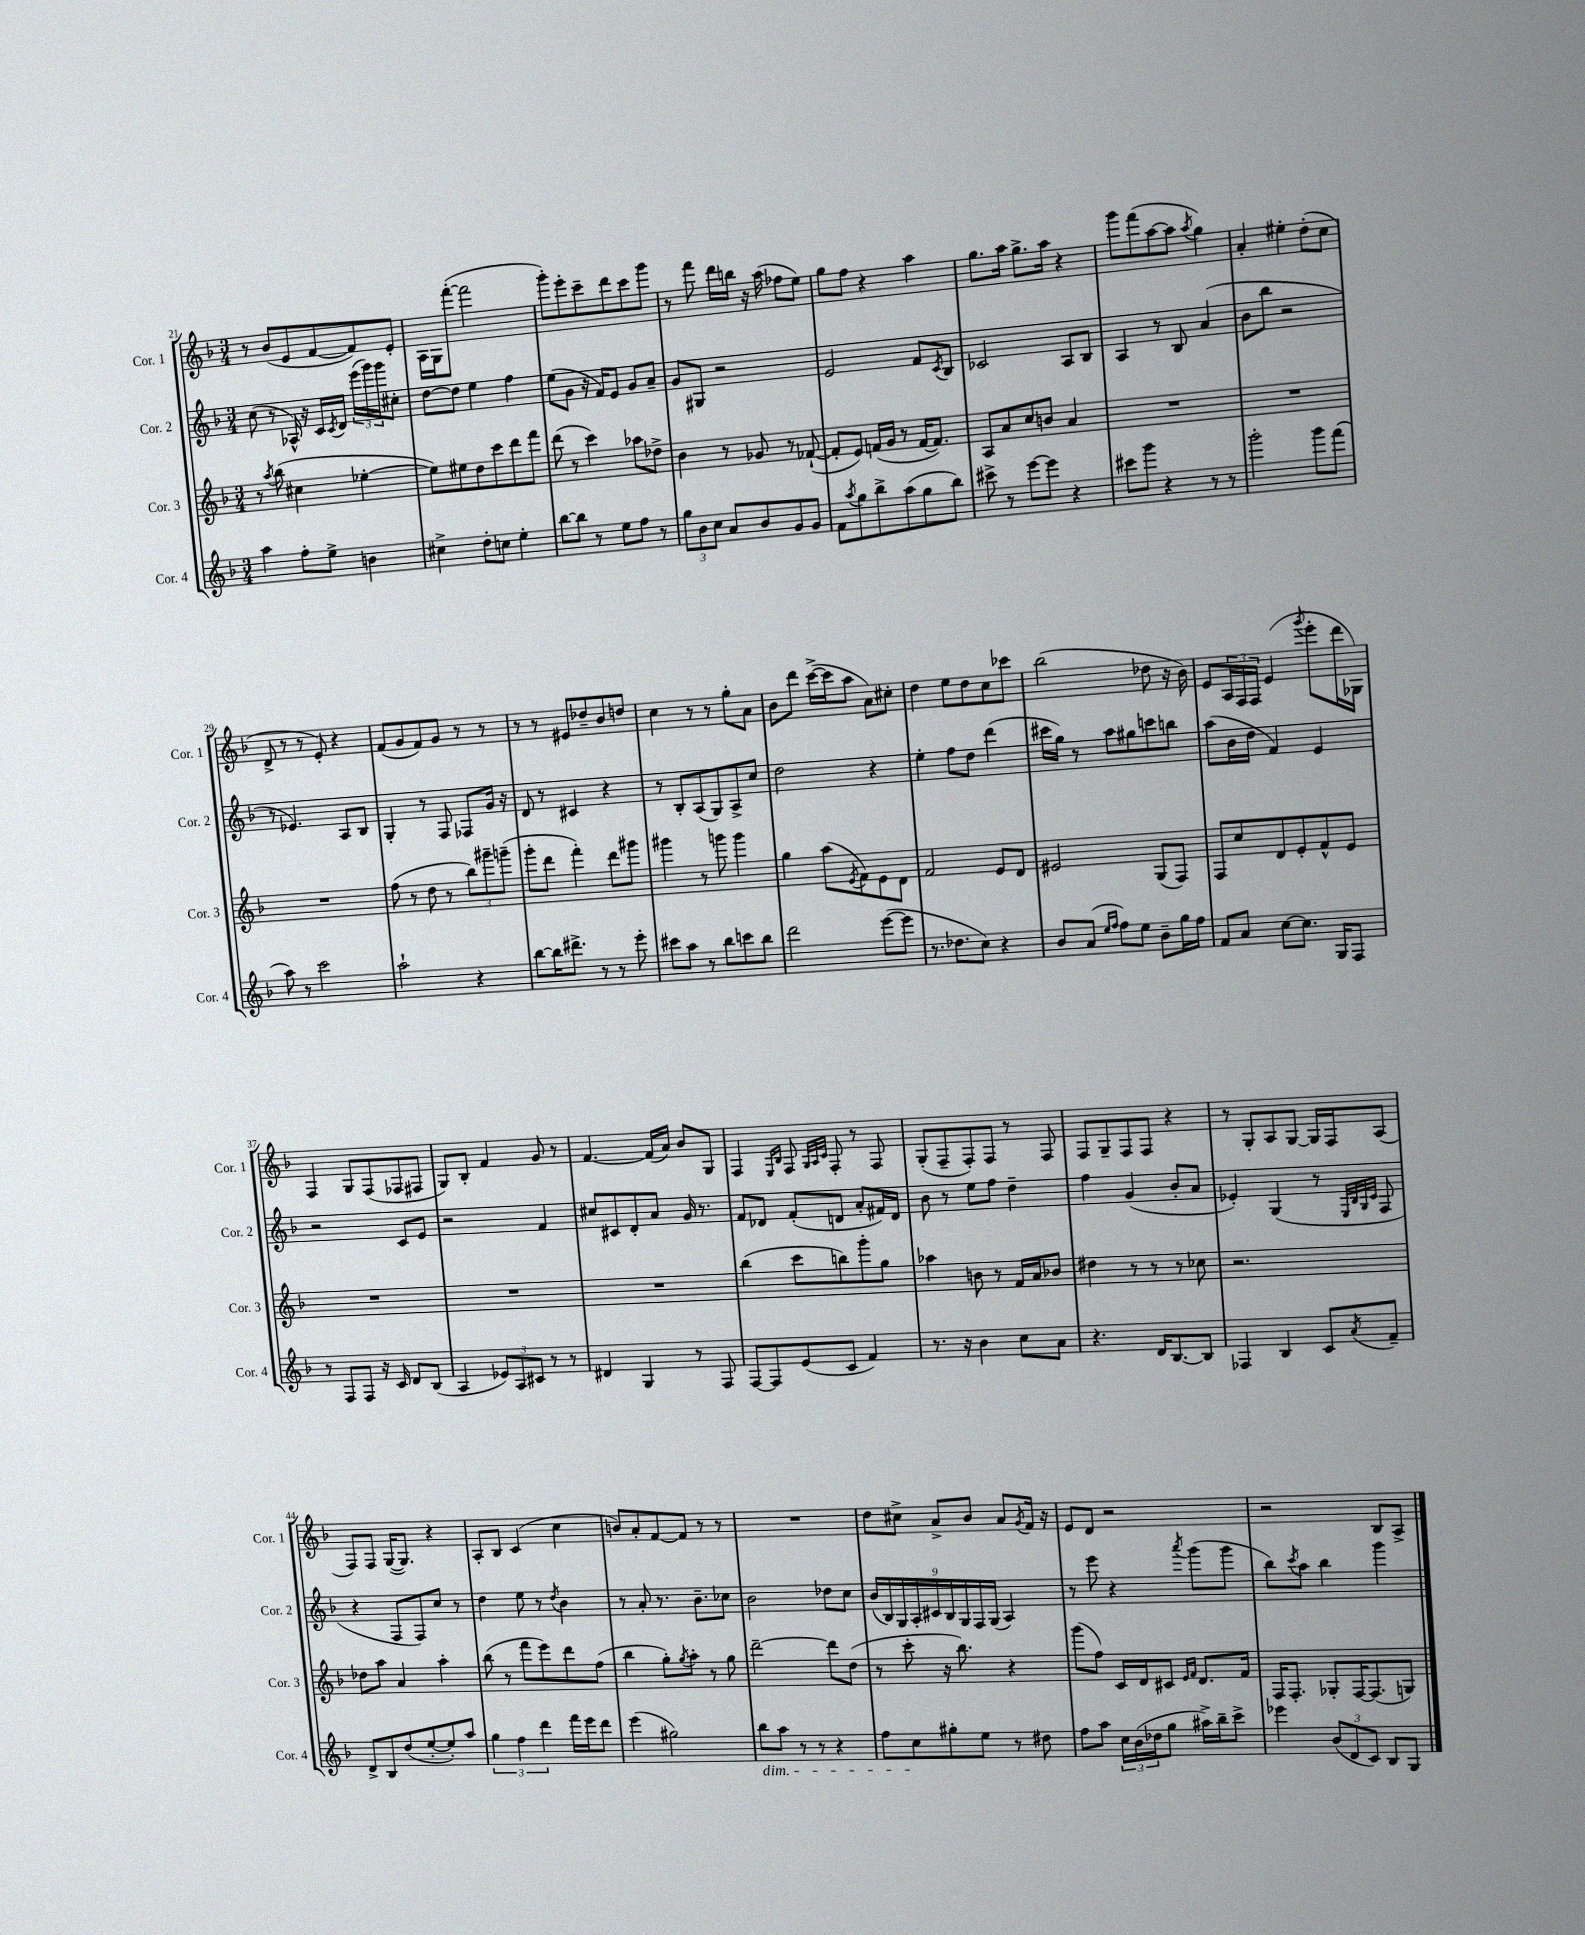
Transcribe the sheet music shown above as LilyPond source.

<<
\new StaffGroup <<
\new Staff = "s0" \with { instrumentName = "Cor. 1" shortInstrumentName = "Cor. 1" } {
    \clef treble \key f \major \numericTimeSignature \time 3/4
    r8 bes'8( e'8 f'8~ f'8) e'8-. |
    a16 g16 f'''8~-.( f'''2 |
    g'''8-.) e'''8-. c'''8-- d'''8 c'''8 g'''8 |
    r8 f'''8 d'''16 b''16 r16 a''16( fes''8 e''8) |
    g''8 f''8 r4 a''4 |
    g''8. a''16 g''8.-> a''16 r4 |
    g'''8 f'''8( a''8~ a''8 \acciaccatura { a''8 } g''4) |
    a'4-. eis''4-. d''8-.( c''8 |
    d'8-> r8 r8 e'8-.) r4 |
    f'8( g'8 f'8) g'8 r8 r8 |
    r8 r8 eis'8 des''8-- bes'8 d''8 |
    c''4 r8 r8 g''8-. a'8 |
    bes'8 d'''8 c'''16~->( c'''16 a''8 a'8) cis''8-. |
    d''4 e''8 d''8 c''8 ces'''8 |
    bes''2( des''8 r16 bes'16) |
    e'8 \tuplet 3/2 { a16 f16 f16 } e'4( \acciaccatura { g'''8 } e'''8-. d'''16 ges16) |
    f4 g8 f8( fes8 fis8 |
    g8) bes8-. f'4 g'8 r8 |
    f'4.~ f'16( a'16) bes'8 g8 |
    f4 \grace { e16 bes16 } f8 \grace { g32 a32 c'32 } f8-. r8 f8 |
    g8-.( f8-- f8-.) f8 r8 f8 |
    f8 g8-- f8 f8 r4 |
    r8 g8-. a8 g8~ g16 f16 a8( |
    f8) f8 g16~( g8.) r4 |
    a8-. bes8 c'4( c''4 |
    b'8) a'8-. f'8~ f'8 r8 r8 |
    R2. |
    d''8 cis''8-> a'8-> bes'8 a'8 \acciaccatura { g'8 } f'16 r16 |
    e'8 d'8 r2 |
    r2 bes8 a8-> \bar "|." |
}
\new Staff = "s1" \with { instrumentName = "Cor. 2" shortInstrumentName = "Cor. 2" } {
    \clef treble \key f \major \numericTimeSignature \time 3/4
    c''8( r8 aes16-^) r16 c'16 \acciaccatura { c'8 } d'16 \tuplet 3/2 { e'''16( g'''16) g'''16 } cis''8-. |
    d''8~ d''8 e''4 f''4 |
    e''8( g'8 r16 f'16) e'8 g'8 a'8-- |
    g'8 gis8 r2 |
    e'2 f'8 \acciaccatura { c'8 } bes8 |
    ces'2 a8 bes8 |
    a4 r8 bes8 a'4( |
    bes'8 bes''8 r2 |
    r8 ees'4.) a8 bes8 |
    g4-. r8 f8 fes8 g'16 r16 |
    d'8 r8 cis'4 r4 |
    r8 bes8-. a8( g8) a8-> c''8 |
    d''2 r4 |
    e''4-. f''8 d''8 d'''4( |
    cis'''16 g''16) r8 a''8 gis''8 c'''8 b''8 |
    a''8( bes'16 d''16 f'4) e'4 |
    r2 c'8 e'8 |
    r2 f'4 |
    cis''8 cis'8 d'8-. a'8 g'16 r8. |
    f'8 des'8 f'8-.( d'8 a'8-. fis'16) d'16 |
    bes'8 r8 e''8 f''8 d''4-- |
    f''4 g'4( bes'8-. a'8 |
    ees'4-.) g4( r8 \grace { e32 bes32 g32 c'32 } f8 |
    r4 f8 f8) c''8 r8 |
    d''4 e''8 r8 \acciaccatura { d''8 } bes'4 |
    r8 a'8-. r8. bes'8.-- ces''8 |
    bes'2 des''8 c''8 |
    \tuplet 9/8 { bes'16( bes16) g16 a16-. cis'16 bes16 g16 f16 g16( } a4) |
    r8 e'''8 r4 \acciaccatura { a'''8 } g'''8( g'''8 |
    bes''8) \acciaccatura { c'''8 } a''8 bes''4 g'''4 \bar "|." |
}
\new Staff = "s2" \with { instrumentName = "Cor. 3" shortInstrumentName = "Cor. 3" } {
    \clef treble \key f \major \numericTimeSignature \time 3/4
    r8 \acciaccatura { a''8 } bes''8( cis''4 ees''4~-. |
    ees''8) eis''8 d''8 c'''8 d'''8 f'''8 |
    d'''8( r8 c'''4) aes''8 des''8-> |
    bes'4 r8 ges'8 r8 fes'8~-!( |
    fes'8-. e'8) f'16( g'16 r8 f'16~ f'8.) |
    a8 a'8 c''8 b'8 a'4 |
    R2. |
    R2. |
    R2. |
    f''8( r8 d''8 r8 \tuplet 3/2 { bes''8) gis'''8-- g'''8--( } |
    g'''8-. d'''8 f'''4-.) d'''8 gis'''8 |
    gis'''4 r8 g'''8 g'''4 |
    g''4 a''8( \acciaccatura { e'8 } f'8) e'8 d'8 |
    f'2 e'8 d'8 |
    eis'2 g8( f8) |
    f8 c''8 d'8 e'8-. f'8-^ e'8 |
    R2. |
    R2. |
    R2. |
    bes''4( c'''8 b''8) g'''8-. g''8 |
    aes''4 b'8 r8 f'16 a'16 bes'8 |
    dis''4 r8 r8 r8 ces''8 |
    r2. |
    des''8 a''8 a'4 a''4-. |
    bes''8( r8 f'''8 e'''8) d'''8 f''8( |
    bes''4 g''8-.) \acciaccatura { g''8 } a''8-. r8 g''8 |
    d'''2~-- d'''8 d''8( |
    r8 c'''8-. r16 bes''8.) r4 |
    g'''8( f''8) c'16 d'16 cis'8 \grace { e'16 f'16 } d'8. f'16 |
    f16 f8.-. ges8-. f16~ f8.( g8) \bar "|." |
}
\new Staff = "s3" \with { instrumentName = "Cor. 4" shortInstrumentName = "Cor. 4" } {
    \clef treble \key f \major \numericTimeSignature \time 3/4
    a''4 f''8-. e''8-> b'4 |
    cis''4-> d''8-. c''8 e''4-. |
    bes''8~ bes''8 r8 e''8 f''8 r8 |
    \tuplet 3/2 { g''8 bes'8 c''8 } a'8 bes'8 g'8 g'8 |
    f'8 \acciaccatura { a''8 } g''8 bes''8-> a''8( g''8 bes''8) |
    cis'''8-> r8 e'''8~ e'''8 r4 |
    cis'''8 g'''8 r4 r8 r8 |
    g'''2-. g'''8 f'''8( |
    a''8) r8 c'''2 |
    a''2-! r4 |
    bes''8~ bes''16 dis'''8.-> r8 r8 e'''8-. |
    cis'''8 a''8 r8 bes''8 c'''8 bes''8 |
    d'''2 e'''8~( e'''8 |
    r8. des''8. c''8) r4 |
    bes'8 a'8( \grace { e''16 f''16 } f''8) e''8 bes'8-- g''16 f''16 |
    f'8 a'8 c''8~ c''8. g16 f8 |
    r8 f8 f8 r16 c'16 d'8 bes8( |
    a4 \tuplet 3/2 { ees'8) a8 cis'8 } r8 r8 |
    dis'4 g4 r8 f8 |
    f8~ f8 e'8( c'8 f'4) |
    r8. r16 bes'4 c''8 a'8 |
    r4. d'16 bes8.~ bes8 |
    fes4 bes4 c'8 \acciaccatura { a'8 } f'8-- |
    d'8-> bes8 d''8( e''8~-. e''8-.) a''8 |
    \tuplet 3/2 { g''4 f''4 d'''4 } f'''16 e'''16 d'''8 |
    e'''4( gis''2) |
    bes''8\dim a''8 r8 r8 r4 |
    f''8 c''8\! gis''8-. e''8 r8 dis''8 |
    f''8 a''8 \tuplet 3/2 { c''16 bes'16( des''16 } g''8 ais''16->) bes''16-- c'''8-> |
    ees'''4 \tuplet 3/2 { bes'8( d'8 c'8) } bes8 g8 \bar "|." |
}
>>
>>
\layout { \context { \Score currentBarNumber = #21 } }
